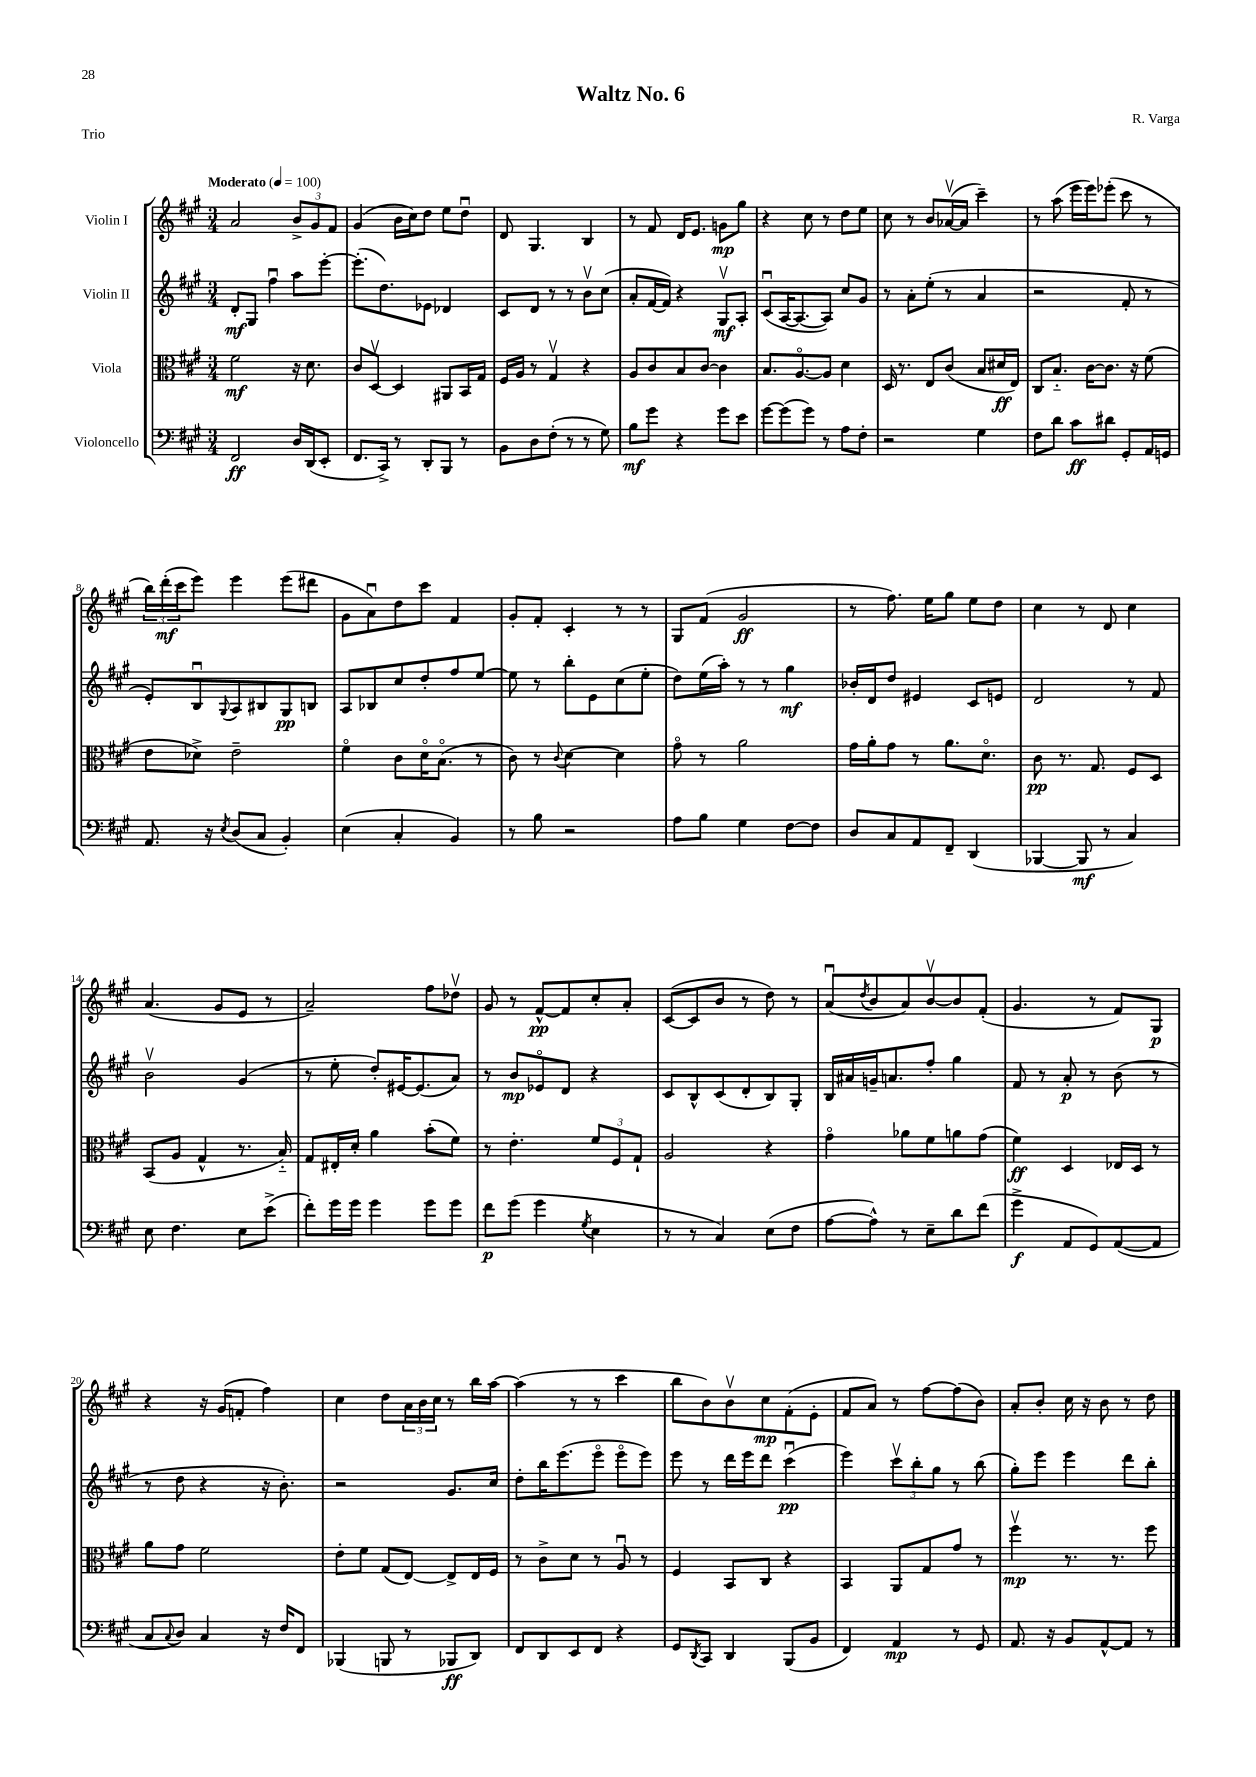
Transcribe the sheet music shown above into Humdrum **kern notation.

**kern	**kern	**kern	**kern
*staff4	*staff3	*staff2	*staff1
*clefF4	*clefC3	*clefG2	*clefG2
*k[f#c#g#]	*k[f#c#g#]	*k[f#c#g#]	*k[f#c#g#]
*M3/4	*M3/4	*M3/4	*M3/4
*MM100	*MM100	*MM100	*MM100
2FF#	2f#	8d'	2a
.	.	8G#	.
.	.	4ff#u	.
16D	16r	8aa	12b^
(16DD	8.d	.	.
.	.	.	12g#
8EE'	.	[8eee'	.
.	.	.	12f#
=	=	=	=
8.FF#	8c#	(8.eee']	(4g#
.	[8Dv	.	.
16CC#^)	.	8.dd)	.
8r	4D]	.	16b
.	.	.	16cc#)
8DD'	.	8e-	8dd
8BBB	8AA#	4d-	8ee
8r	16BB	.	8ddu
.	16G#	.	.
=	=	=	=
8BB	16F#	8c#	8d
.	16A	.	.
8D	8r	8d	4.G#
(8F#'	4G#v	8r	.
8r	.	8r	.
8r	4r	8bv	4B
8G#)	.	(8cc#	.
=	=	=	=
8B	8A	8a'	8r
8g#	8c#	[16f#	8f#
.	.	16f#])	.
4r	8B	4r	16d
.	.	.	8.e
.	[8c#	.	.
8g#	4c#]	8G#v	8g
8e	.	8A'	8gg#
=	=	=	=
[8g#	8.B	(8c#u	4r
(8g#]	.	[16A	.
.	[8.Ao	8.A_	.
8g#)	.	.	8cc#
8r	8A]	8A])	8r
8A	4d	8cc#	8dd
8F#'	.	8g#	8ee
=	=	=	=
2r	16D	8r	8cc#
.	8.r	.	.
.	.	8a'	8r
.	8E	(8ee'	8b
.	(8c#	8r	([16a-v
.	.	.	16a-]
4G#	8B	4a	4ccc#~)
.	16d#	.	.
.	16E)	.	.
=	=	=	=
8F#	8C#	2r	8r
8d	8.B'~	.	(8aa
8c#	.	.	16eee
.	[16c#	.	16eee)
8d#	8.c#]	.	(8eee-'
8GG#'	.	8f#'	8ccc#
.	16r	.	.
16AA	(8f#	8r	8r
16GG	.	.	.
=	=	=	=
8.AA	8e	8e')	24bb)
.	.	.	(24ddd'
.	.	.	24ccc#
.	8d-^)	8Bu	8eee)
16r	.	.	.
8qE	.	8qqG#	.
(8D	2e~	8A	4eee
8C#	.	8B#	.
4BB')	.	8G#	(8eee
.	.	8B	8ddd#
=	=	=	=
(4E	4f#o	8A	8g#
.	.	8B-	8au)
4C#'	8c#	8cc#	8dd
.	16do	8dd'	8ccc#
.	(8.Bo	.	.
4BB)	.	8ff#	4f#
.	8r	[8ee	.
=	=	=	=
8r	8c#)	8ee]	8g#'
8B	8r	8r	8f#'
.	8qqc#	.	.
2r	[4d	8bb'	4c#'
.	.	8e	.
.	4d]	(8cc#	8r
.	.	8ee'	8r
=	=	=	=
8A	8g#o	8dd)	8G#
8B	8r	(16ee	(8f#
.	.	16aa')	.
4G#	2a	8r	2g#
.	.	8r	.
[8F#	.	4gg#	.
8F#]	.	.	.
=	=	=	=
8D	16g#	16b-'	8r
.	16a'	16d	.
8C#	8g#	8dd	8.ff#)
8AA	8r	4e#	.
.	.	.	16ee
8FF#~	8.a	.	8gg#
(4DD	.	8c#	8ee
.	8.do	.	.
.	.	8e	8dd
=	=	=	=
[4BBB-	8c#	2d	4cc#
.	8.r	.	.
8BBB-]	.	.	8r
.	8.G#	.	.
8r	.	.	8d
4C#)	8F#	8r	4cc#
.	8D	8f#	.
=	=	=	=
8E	(8BB	2bv	(4.a
4.F#	8A	.	.
.	4G#^^	.	.
.	.	.	8g#
8E	8.r	(4g#	8e
(8e^	.	.	8r
.	16B'~)	.	.
=	=	=	=
8f#')	8G#	8r	2a~)
16g#	16E#'	8ee'	.
16g#	16d'	.	.
4g#	4a	8dd')	.
.	.	[16e#	.
.	.	(8.e#]	.
8g#	(8b'	.	8ff#
8g#	8f#)	8a)	8dd-v
=	=	=	=
8f#	8r	8r	8g#
(8g#	4.e'	8b	8r
4g#	.	8e-o	[8f#^^
.	.	8d	8f#]
8qG#	.	.	.
4E	12f#	4r	8cc#'
.	12F#	.	.
.	.	.	8a'
.	12G#`	.	.
=	=	=	=
8r	2A	8c#	([8c#
8r	.	8B^^	8c#]
4C#)	.	(8c#	8b
.	.	8d'	8r
(8E	4r	8B)	8dd)
8F#	.	8G#'	8r
=	=	=	=
[8A	4g#o	16B	(8au
.	.	16a#	.
.	.	.	8qdd
8A^^])	.	16g~	8b
.	.	8.a	.
8r	8a-	.	8a)
8E~	8f#	8ff#'	[8bv
8d	8a	4gg#	8b]
(8f#	(8g#	.	(8f#'
=	=	=	=
4g#^	4f#)	8f#	4.g#
.	.	8r	.
8AA	4D	8a'	.
8GG#)	.	8r	8r
([8AA	16E-	(8b	8f#)
.	16D	.	.
8AA]	8r	8r	8G#
=	=	=	=
8C#	8a	8r	4r
8qqC#	.	.	.
8D)	8g#	8dd	.
4C#	2f#	4r	16r
.	.	.	(16g#
.	.	.	8f'
16r	.	16r	4ff#)
16F#	.	8.b')	.
8FF#	.	.	.
=	=	=	=
(4BBB-	8e'	2r	4cc#
.	8f#	.	.
8BBB	(8G#	.	8dd
8r	[8E)	.	24a
.	.	.	24b
.	.	.	24cc#
8BBB-	8E^]	8.g#	8r
8DD)	16E	.	16bb
.	16F#	16cc#	[16aa
=	=	=	=
8FF#	8r	8dd'	(4aa]
8DD	8c#^	16bb	.
.	.	(8.eee	.
8EE	8d	.	8r
8FF#	8r	8eeeo	8r
4r	8Au	8eeeo	4ccc#
.	8r	8eee)	.
=	=	=	=
8GG#	4F#	8eee	8bb
8qDD	.	.	.
8CC#	.	8r	8b)
4DD	8BB	16ddd	8bv
.	.	16eee	.
.	8C#	8ddd	8cc#
(8BBB	4r	(4ccc#u	(8f#'
8BB	.	.	8e'
=	=	=	=
4FF#)	4BB	4eee)	8f#
.	.	.	8a)
4AA	8AA	12ccc#v	8r
.	.	12bb'	.
.	8G#	.	[8ff#
.	.	12gg#	.
8r	8g#	8r	(8ff#]
8GG#	8r	(8bb	8b)
=	=	=	=
8.AA	4ff#v	8gg#')	8a'
.	.	8eee	8b'
16r	.	.	.
8BB	8.r	4eee	16cc#
.	.	.	16r
[8AA^^	.	.	8b
.	8.r	.	.
8AA]	.	8ddd	8r
8r	8ff#	8bb'	8dd
==	==	==	==
*-	*-	*-	*-
